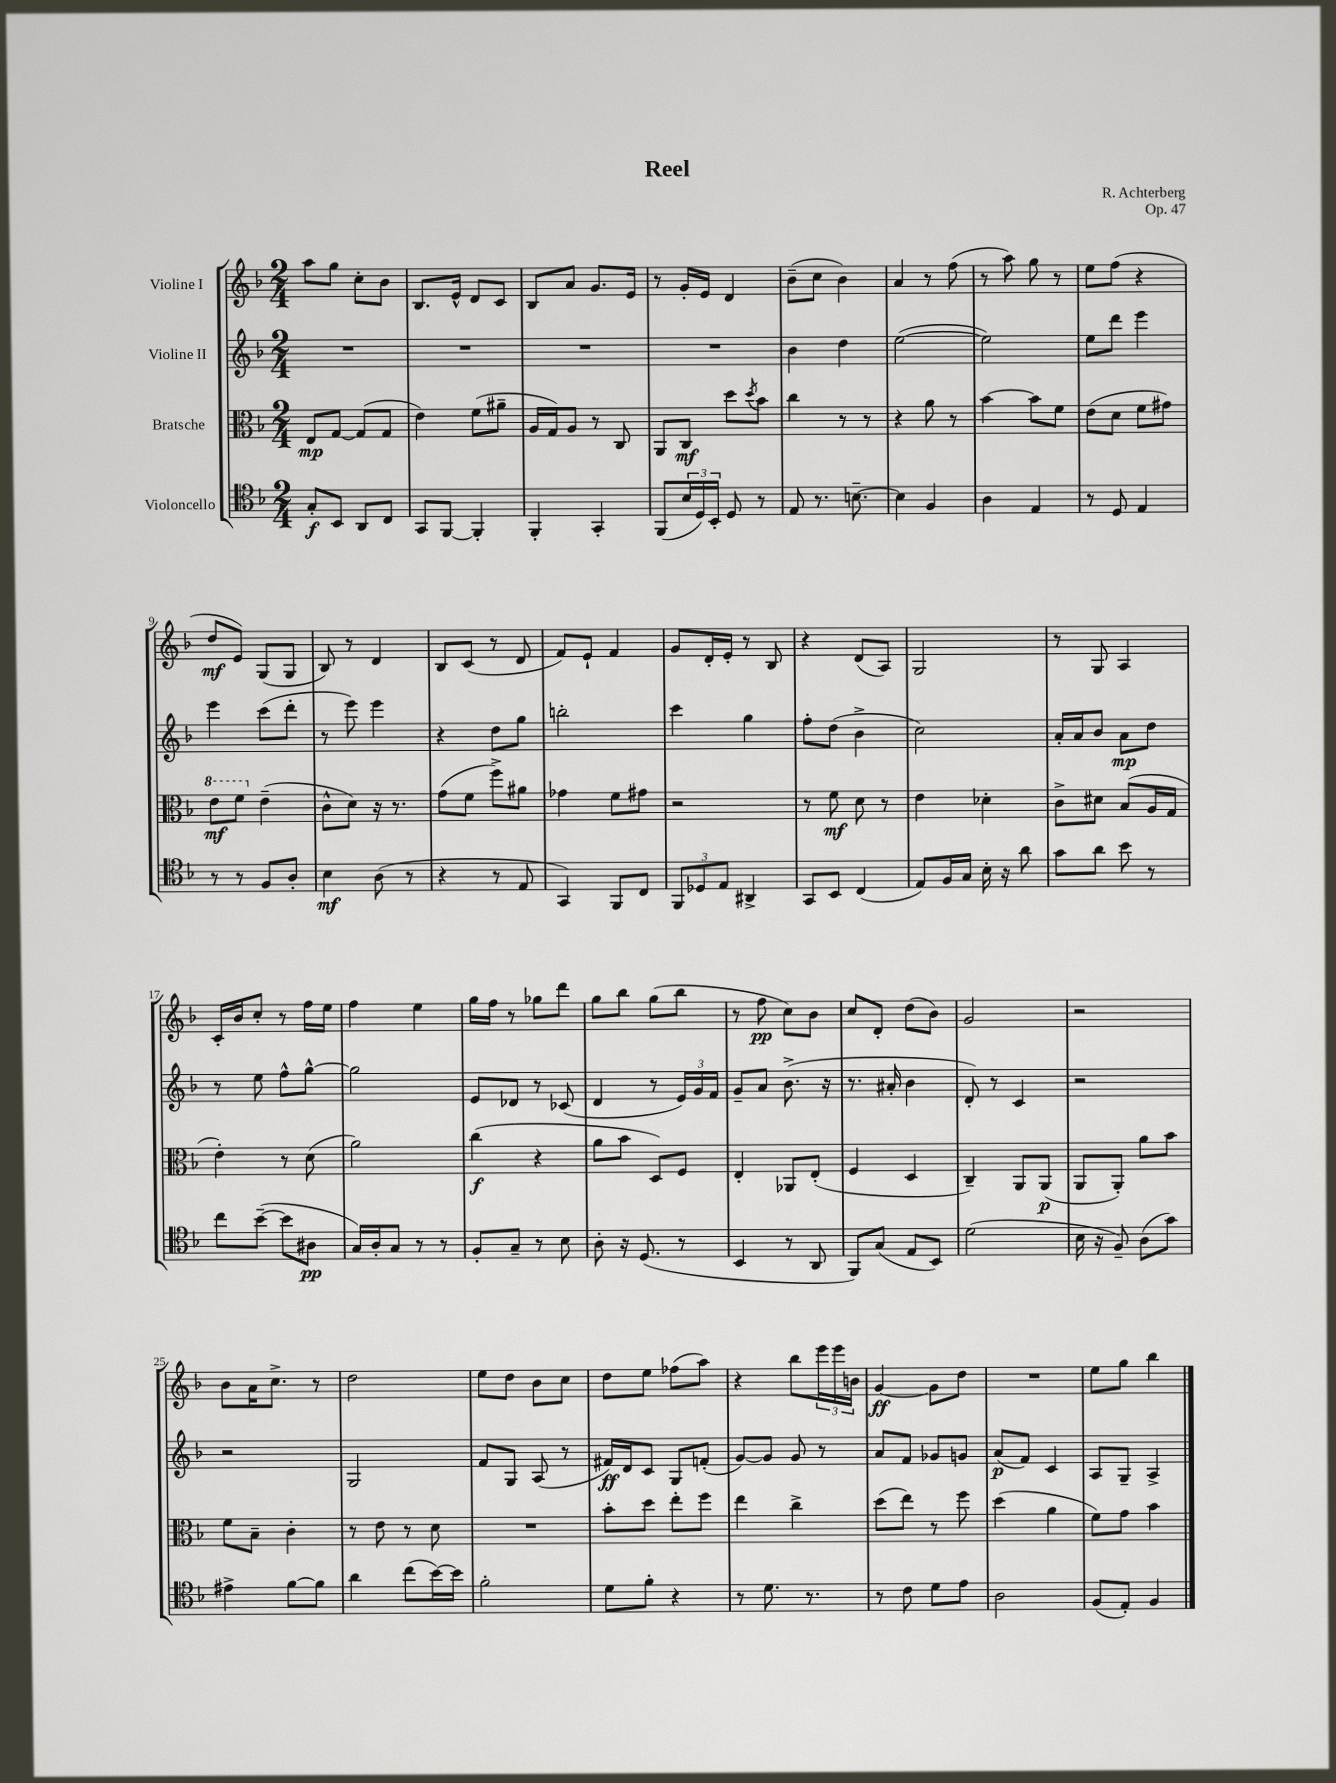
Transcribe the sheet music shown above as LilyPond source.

\header { title = "Reel" composer = "R. Achterberg" opus = "Op. 47" }
<<
\new StaffGroup <<
\new Staff = "s0" \with { instrumentName = "Violine I" } {
    \clef treble \key f \major \numericTimeSignature \time 2/4
    a''8 g''8 c''8-. bes'8 |
    bes8. e'16-^ d'8 c'8 |
    bes8 a'8 g'8. e'16 |
    r8 g'16-. e'16 d'4 |
    bes'8--( c''8 bes'4) |
    a'4 r8 f''8( |
    r8 a''8) g''8 r8 |
    e''8 f''8( r4 |
    d''8\mf e'8) g8( g8 |
    bes8) r8 d'4 |
    bes8 c'8( r8 d'8 |
    f'8) e'8-! f'4 |
    g'8 d'16-. e'16-. r8 bes8 |
    r4 d'8( a8) |
    g2 |
    r8 g8 a4 |
    c'16-. bes'16 c''8-. r8 f''16 e''16 |
    f''4 e''4 |
    g''16 f''16 r8 ges''8 d'''8 |
    g''8 bes''8 g''8( bes''8 |
    r8 f''8\pp c''8) bes'8 |
    c''8 d'8-. d''8( bes'8) |
    g'2 |
    r2 |
    bes'8 a'16 c''8.-> r8 |
    d''2 |
    e''8 d''8 bes'8 c''8 |
    d''8 e''8 fes''8( a''8) |
    r4 bes''8 \tuplet 3/2 { e'''16 e'''16 b'16 } |
    g'4~\ff g'8 d''8 |
    R2 |
    e''8 g''8 bes''4 \bar "|." |
}
\new Staff = "s1" \with { instrumentName = "Violine II" } {
    \clef treble \key f \major \numericTimeSignature \time 2/4
    R2 |
    R2 |
    R2 |
    R2 |
    bes'4 d''4 |
    e''2~( |
    e''2) |
    e''8 d'''8 e'''4 |
    e'''4 c'''8( d'''8-. |
    r8 e'''8) e'''4 |
    r4 d''8 g''8 |
    b''2-. |
    c'''4 g''4 |
    f''8-. d''8( bes'4-> |
    c''2) |
    a'16-. a'16 bes'8 a'8\mp d''8 |
    r8 e''8 f''8-^ g''8~-^ |
    g''2 |
    e'8 des'8 r8 ces'8( |
    d'4 r8 \tuplet 3/2 { e'16) g'16 f'16 } |
    g'8-- a'8 bes'8.->( r16 |
    r8. ais'16-. bes'4 |
    d'8-.) r8 c'4 |
    r2 |
    r2 |
    g2 |
    f'8 g8 a8( r8 |
    fis'16\ff) d'16 c'8 g8 f'8-.( |
    g'8~) g'8 g'8 r8 |
    a'8 f'8 ges'8 g'8 |
    a'8\p( f'8) c'4 |
    a8 g8-- a4-> \bar "|." |
}
\new Staff = "s2" \with { instrumentName = "Bratsche" } {
    \clef alto \key f \major \numericTimeSignature \time 2/4
    e8\mp g8~ g8( g8 |
    e'4) f'8( ais'8-- |
    a16 g16) a8 r8 c8 |
    a,8 c8\mf d''8 \acciaccatura { d''8 } bes'8 |
    c''4 r8 r8 |
    r4 a'8 r8 |
    bes'4~ bes'8 f'8 |
    e'8( d'8 f'8 gis'8) |
    \ottava #1 e''8\mf f''8 \ottava #0 e'4--( |
    c'8-^ d'8) r16 r8. |
    g'8( f'8 f''8->) ais'8 |
    ges'4 f'8 gis'8 |
    r2 |
    r8 f'8\mf d'8 r8 |
    e'4 des'4-. |
    c'8-> dis'8 bes8( a16 g16 |
    e'4-.) r8 d'8( |
    a'2) |
    c''4\f( r4 |
    a'8 bes'8 d8) f8 |
    e4-. aes,8 e8-.( |
    f4 d4 |
    c4--) a,8 a,8\p( |
    a,8 a,8-.) a'8 bes'8 |
    f'8 bes8-- c'4-. |
    r8 e'8 r8 d'8 |
    R2 |
    bes'8-. d''8 e''8-. f''8 |
    e''4 c''4-> |
    d''8( e''8) r8 f''8 |
    d''4( a'4 |
    f'8) g'8 bes'4 \bar "|." |
}
\new Staff = "s3" \with { instrumentName = "Violoncello" } {
    \clef tenor \key f \major \numericTimeSignature \time 2/4
    g8-.\f bes,8 a,8 c8 |
    g,8 f,8~ f,4-. |
    f,4-. g,4-. |
    f,8( \tuplet 3/2 { bes16 d16) bes,16-. } d8 r8 |
    e8 r8. b8.~-- |
    b4 f4 |
    a4 e4 |
    r8 d8 e4 |
    r8 r8 f8 a8-. |
    bes4\mf a8( r8 |
    r4 r8 e8 |
    g,4) f,8 c8 |
    \tuplet 3/2 { f,8 des8 e8 } ais,4-> |
    g,8 bes,8 c4( |
    e8) f16 g16 bes16-. r16 a'8 |
    g'8 a'8 bes'8 r8 |
    c''8 bes'8~--( bes'8 ais8\pp |
    g16) a16-. g8 r8 r8 |
    f8-. g8-- r8 bes8 |
    a8-. r16 d8.( r8 |
    bes,4 r8 a,8 |
    f,8) g8( e8 bes,8) |
    d'2( |
    bes16 r16 f8--) a8( g'8) |
    eis'4-> f'8~ f'8 |
    a'4 c''8( bes'16~) bes'16 |
    f'2-. |
    d'8 f'8-. r4 |
    r8 d'8. r8. |
    r8 c'8 d'8 e'8 |
    a2 |
    f8( e8-.) f4 \bar "|." |
}
>>
>>
